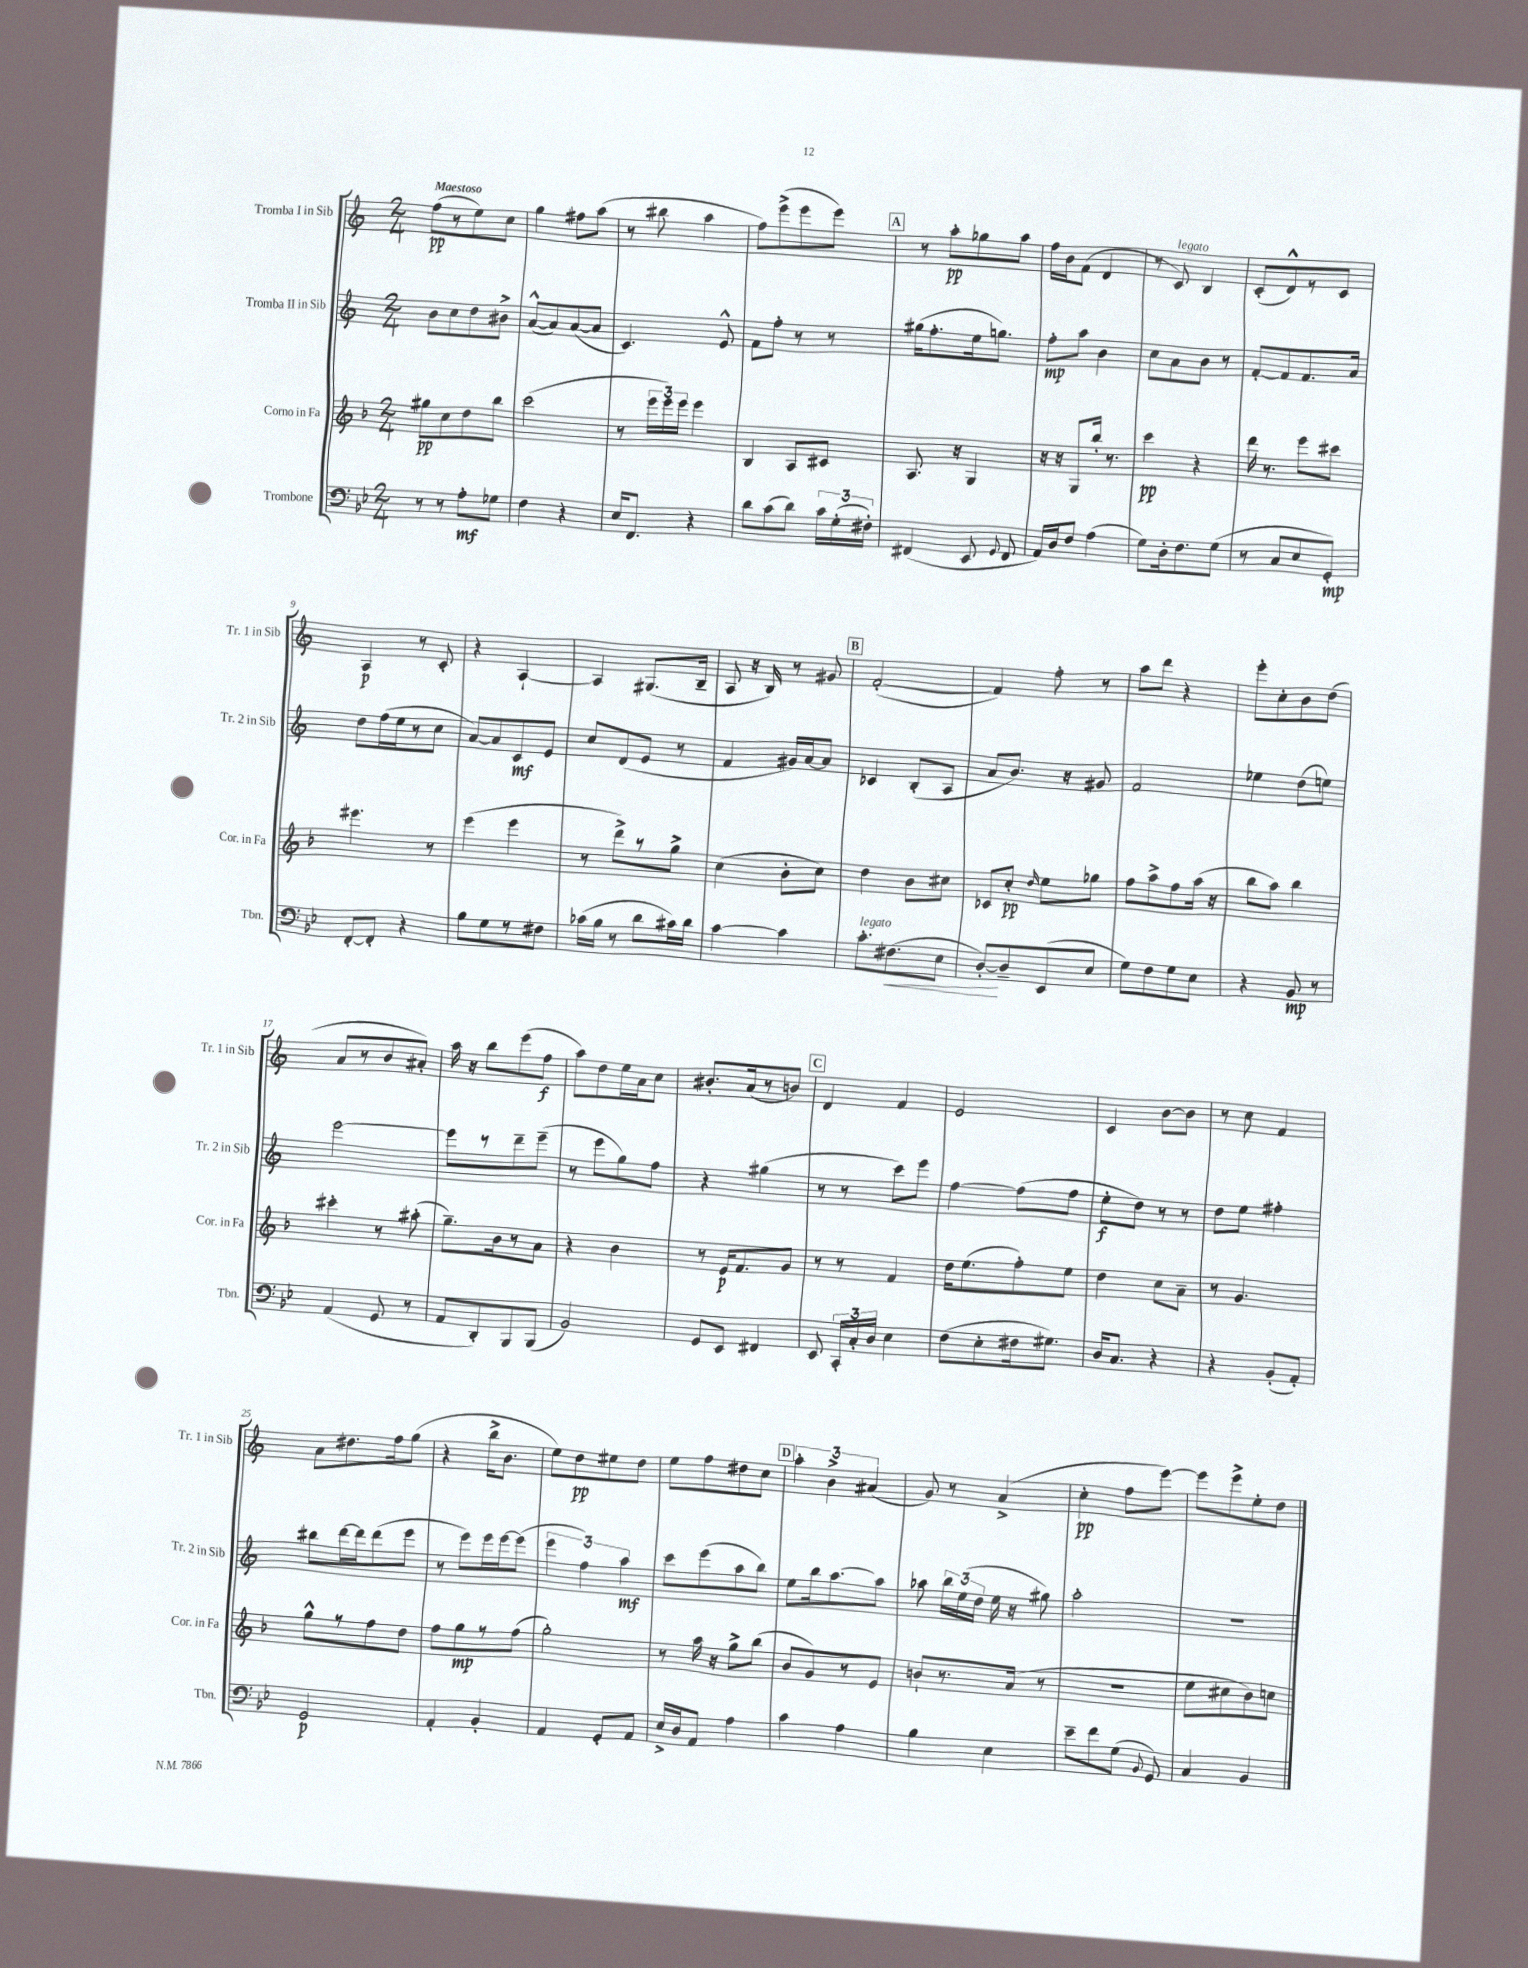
<<
\new StaffGroup <<
\new Staff = "s0" \with { instrumentName = "Tromba I in Sib" shortInstrumentName = "Tr. 1 in Sib" } {
    \clef treble \key c \major \numericTimeSignature \time 2/4 \tempo "Maestoso"
    \autoBeamOff f''8[\pp( r8 e''8) c''8] |
    g''4 fis''8[ a''8]( |
    r8 bis''8 a''4 |
    f''8[) e'''8->( e'''8 e'''8]) |
    \mark \markup { \box "A" } r8 a''8[-.\pp ges''8 a''8] |
    f''16[ b'16 f'8]( d'4 |
    r8 c'8^\markup { \italic "legato" }) b4 |
    c'8[-.( d'8-^) r8 c'8] |
    a4\p r8 c'8-. |
    r4 a4~-! |
    a4 gis8.[( b16]-- |
    a8 r16 b16) r8 gis'8 |
    \mark \markup { \box "B" } f'2~-.( |
    f'4) f''8-. r8 |
    a''8[ d'''8] r4 |
    e'''8[-. c''8-. b'8 d''8]( |
    a'8[ r8 b'8 ais'8]-.) |
    a''16 r16 b''8[ e'''8( f''8]\f |
    a''8[) d''8 e''16 a'16 c''8] |
    bis'8.[-. a'16( r8 b'8]) |
    \mark \markup { \box "C" } d'4 f'4 |
    e'2 |
    c'4 b'8[~ b'8] |
    r8 c''8 f'4 |
    a'8[ dis''8. f''16 g''8]( |
    r4 b''16[-> b'8.] |
    e''8[) d''8\pp eis''8 d''8] |
    e''8[ f''8 dis''8 c''8] |
    \mark \markup { \box "D" } \tuplet 3/2 { a''4-. b'4-> ais'4( } |
    g'8) r8 a'4->( |
    c''4-.\pp f''8[ e'''8]~) |
    e'''8[ e'''8-> e''8-. d''8] \bar "|." |
}
\new Staff = "s1" \with { instrumentName = "Tromba II in Sib" shortInstrumentName = "Tr. 2 in Sib" } {
    \clef treble \key c \major \numericTimeSignature \time 2/4
    \autoBeamOff b'8[ c''8 d''8 bis'8]-> |
    a'8[~-^( a'8) a'8~( a'8] |
    c'4.) e'8-^ |
    f'8[ f''8]-. r8 r8 |
    \mark \markup { \box "A" } gis''16[( f''8.-. e''16 g''8.]) |
    f''8[-.\mp a''8] b'4 |
    c''8[ a'8 b'8] r8 |
    f'8[~-. f'8 f'8. a'16] |
    d''8[ f''16( e''16 r8 c''8] |
    a'8[~) a'8 c'8\mf e'8] |
    c''8[ d'8( e'8] r8 |
    f'4 gis'16[) a'16~ a'8] |
    \mark \markup { \box "B" } ces'4 b8[-.( a8] |
    a'8[ b'8.]) r16 gis'8 |
    f'2 |
    ees''4 d''8[( e''8]) |
    e'''2~ |
    e'''8[ r8 d'''8-- e'''8]--( |
    r8 e'''8[ g''8) f''8] |
    r4 gis''4( |
    \mark \markup { \box "C" } r8 r8 c'''8[) e'''8] |
    f''4~ f''8[( f''8] |
    e''8[-.\f d''8]) r8 r8 |
    d''8[ e''8] fis''4-. |
    bis''8[ d'''16~ d'''16 d'''8( e'''8] |
    r8 e'''8[) e'''16 e'''16~ e'''8]( |
    \tuplet 3/2 { e'''4 f''4) a''4\mf } |
    c'''8[ e'''8( a''8 b''8]) |
    \mark \markup { \box "D" } e''8[ b''16 a''8.~ a''8] |
    aes''8 \tuplet 3/2 { b''16[ e''16( d''16] } e''16 r16 gis''8) |
    a''2-. |
    R2 \bar "|." |
}
\new Staff = "s2" \with { instrumentName = "Corno in Fa" shortInstrumentName = "Cor. in Fa" } {
    \clef treble \key f \major \numericTimeSignature \time 2/4
    \autoBeamOff gis''8[\pp c''8 d''8 bes''8] |
    c'''2( |
    r8 \tuplet 3/2 { e'''16[ e'''16) e'''16] } e'''4 |
    bes4 a8[ cis'8] |
    \mark \markup { \box "A" } a8. r16 g4 |
    r16 r16 g8[ bes''16]-. r8. |
    c'''4\pp r4 |
    d'''16 r8. e'''8[ cis'''8] |
    eis'''4. r8 |
    e'''4( e'''4 |
    r8 d'''8[->) r8 g''8]-> |
    c''4( bes'8[-. c''8]) |
    \mark \markup { \box "B" } d''4 bes'8[ cis''8] |
    ces'8[ c''8]-.\pp \grace { d''16 } e''8[ ges''8] |
    f''8[ a''8-> f''8 a''16]( r16 |
    bes''8[ a''8]) bes''4 |
    cis'''4-. r8 ais''8-.( |
    g''8.[--) bes'16 r8 a'8] |
    r4 bes'4 |
    r8 e'16[\p f'8. g'8] |
    \mark \markup { \box "C" } r8 r8 f'4 |
    d''16[ e''8.( f''8-.) e''8] |
    d''4 c''8[ a'8]-- |
    r8 g'4. |
    g''8[-^ r8 f''8 d''8] |
    f''8[ g''8\mp r8 f''8]( |
    g''2-.) |
    r8 a''16 r16 g''8[-> bes''8]( |
    \mark \markup { \box "D" } bes'8[ g'8) r8 e'8] |
    b'8[-! r8. a'16]( r8 |
    r2 |
    e''8[ cis''8 bes'8) c''8] \bar "|." |
}
\new Staff = "s3" \with { instrumentName = "Trombone" shortInstrumentName = "Tbn." } {
    \clef bass \key bes \major \numericTimeSignature \time 2/4
    \autoBeamOff r8 r8 a8[-.\mf ges8] |
    f4 r4 |
    ees16[ f,8.] r4 |
    d'8[ c'8( d'8]) \tuplet 3/2 { c'16[ g16-.( fis16]-.) } |
    \mark \markup { \box "A" } fis,4( ees,8 \appoggiatura { g,8 } fis,8 |
    a,16[) d16 f8] a4( |
    g8[) d16-. f8. g8]( |
    r8 c8[ ees8 g,8]-.\mp) |
    f,8[~-. f,8]-. r4 |
    bes8[ g8 r8 fis8] |
    ces'16[( bes16] r8 d'8[ cis'16) d'16] |
    c'4~ c'4 |
    \mark \markup { \box "B" } c'8.[-.^\markup { \italic "legato" } fis8.\<( ees8] |
    d8[~-.\!) d8-- ees,8( ees8] |
    g8[) f8 g8 ees8] |
    r4 bes,8\mp r8 |
    a,4( g,8 r8 |
    a,8[ d,8-.) bes,,8 bes,,8]( |
    bes,2) |
    g,8[ ees,8] fis,4 |
    \mark \markup { \box "C" } ees,8 \tuplet 3/2 { c,16[-. c16-. d16] } ees4 |
    f8[( ees8-. fis16 gis8.]) |
    d16[ c8.] r4 |
    r4 bes,8[-.( a,8]-.) |
    g,2\p |
    a,4-. bes,4-. |
    a,4 g,8[-. a,8] |
    ees16[-> d16 a,8] a4 |
    \mark \markup { \box "D" } c'4 a4 |
    bes4 ees4 |
    ees'8[-- f'8 g8]( \appoggiatura { bes,8 } g,8) |
    c4 bes,4 \bar "|." |
}
>>
>>
